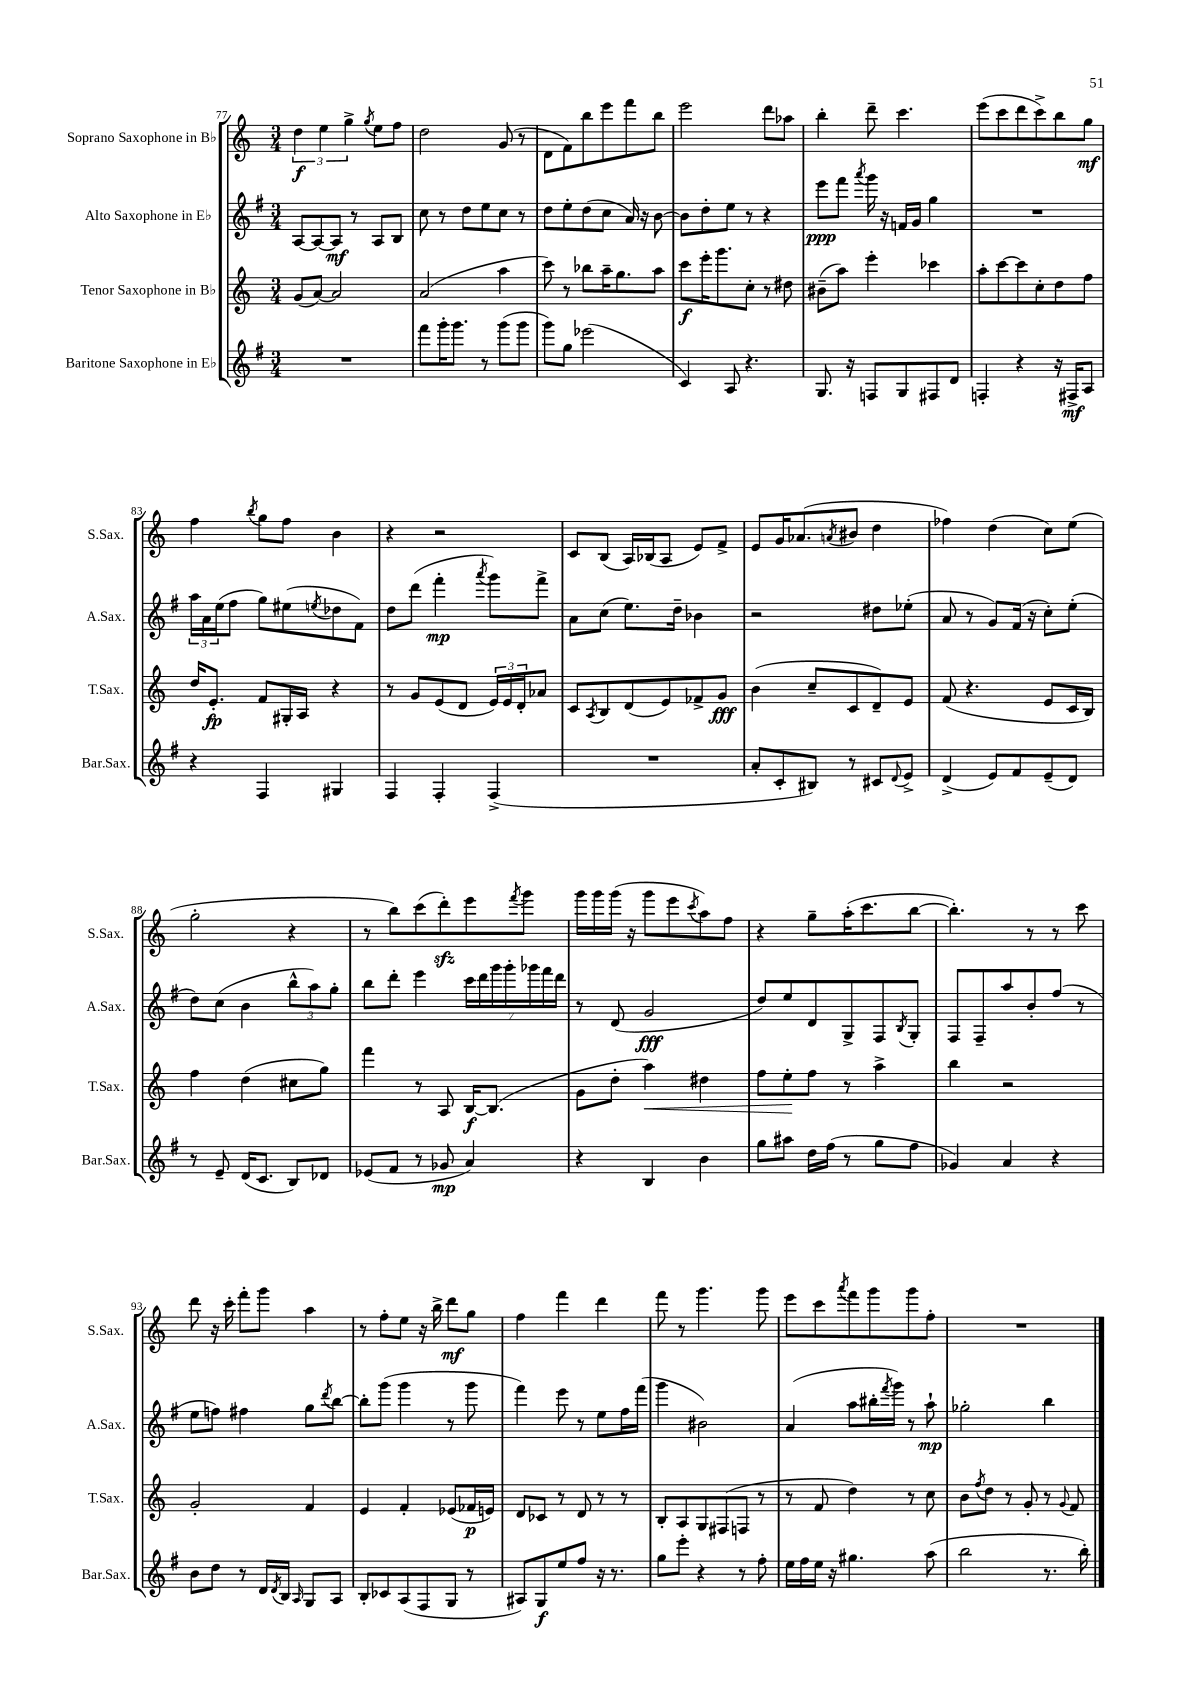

**kern	**kern	**kern	**kern
*staff4	*staff3	*staff2	*staff1
*clefG2	*clefG2	*clefG2	*clefG2
*k[f#]	*k[]	*k[f#]	*k[]
*M3/4	*M3/4	*M3/4	*M3/4
2.r	(8g/L	[8A/L	6dd\
.	[8a/J)	8A/_	.
.	.	.	6ee\
.	2a/]	8A/]J	.
.	.	.	6gg^\
.	.	8r	.
.	.	.	8qgg/
.	.	8A/L	8ee\L
.	.	8B/J	8ff\J
=	=	=	=
8fff#\L	(2a/	8cc\	2dd\
16ggg'\K	.	8r	.
8.ggg\J	.	.	.
.	.	8dd\L	.
8r	.	8ee\	.
(8ggg\L	4aa\	8cc\J	(8g/
8ggg\J	.	8r	8r
=	=	=	=
8ggg\L)	8ccc\)	8dd\L	8d\L
8gg\J	8r	8ee'\	8f\)
(2eee-\	8bb-\L	(8dd\	8bb\
.	16aa~\K	8cc\J	8eee\
.	8.gg\	.	.
.	.	16a/)	8fff\
.	.	16r	.
.	8aa\J	[8b\	8bb\J
=	=	=	=
4c/)	8ccc\L	8b\]L	2eee\
.	16eee'\K	8dd'\	.
.	8.ggg\	.	.
8A/	.	8ee\J	.
4.r	8cc'\J	8r	.
.	8r	4r	8ddd\L
.	8dd#\	.	8aa-\J
=	=	=	=
8.G/	(8b#~\L	8eee\L	4bb'\
.	8aa\J)	8fff#\J	.
16r	.	.	.
.	.	8qaaa/	.
8F/L	4eee'\	16ggg\	8ddd~\
.	.	16r	.
8G/	.	16f/LL	4.ccc\
.	.	16g/JJ	.
8F#/	4ccc-\	4gg\	.
8d/J	.	.	.
=	=	=	=
4F'/	8aa'\L	2.r	(8eee\L
.	[8ccc\	.	8ccc\
4r	8ccc\]	.	8ddd\
.	8cc'\	.	8ccc^\)
16r	8dd\	.	8bb\
16F#^/LK	.	.	.
8A/J	8ff\J	.	8gg\J
=	=	=	=
4r	16dd/LK	24aa\LL	4ff\
.	.	24a\	.
.	8.e'/J	.	.
.	.	(24ee\J	.
.	.	8ff#\J	.
.	.	.	8qbb/
4F#/	8f/L	8gg\L)	8gg\L
.	16G#'/L	(8ee#\	8ff\J
.	16A/JJ	.	.
.	.	8qee/	.
4G#/	4r	8dd-\	4b\
.	.	8f#\J)	.
=	=	=	=
4F#/	8r	8dd\L	4r
.	8g/L	(8ddd\J	.
4F#'/	(8e/	4fff#'\	2r
.	8d/J	.	.
.	.	8qaaa/	.
(4F#^/	24e/LL)	8ggg\L)	.
.	24e/	.	.
.	24d'/J	.	.
.	8a-/J	8fff#^\J	.
=	=	=	=
2.r	8c/L	8a\L	8c/L
.	8qA/	.	.
.	8B/	(8cc\J	(8B/J
.	(8d/	8.ee\L)	16A/LL)
.	.	.	(16B-/J
.	8e/)	.	8A/J
.	.	16dd~\Jk	.
.	8f-^/	4b-\	8e/L)
.	8g/J	.	8f^/J
=	=	=	=
8a'/L	(4b\	2r	8e/L
8c'/	.	.	16g/K
.	.	.	(8.a-/
8B#/J)	8cc~/L	.	.
.	.	.	8qa/
8r	8c/	.	8b#/J
8c#/L	8d~/)	8dd#\L	4dd\
8qqd/	.	.	.
8e^/J	8e/J	(8ee-'\J	.
=	=	=	=
(4d^/	(8f/	8a/	4ff-\)
.	4.r	8r	.
8e/L)	.	8g/L)	(4dd\
8f#/	.	(16f#/Jk	.
.	.	16r	.
(8e~/	8e/L	8cc'\L)	8cc\L)
8d/J)	16c/L	(8ee'\J	(8ee\J
.	16B/JJ)	.	.
=	=	=	=
8r	4ff\	8dd\L)	2gg'\
8e~/	.	(8cc\J	.
(16d/LK	(4dd\	4b\	.
8.c/J	.	.	.
8B/L)	8cc#\L	12bb^^\L	4r
.	.	12aa\)	.
8d-/J	8gg\J)	.	.
.	.	12gg'\J	.
=	=	=	=
(8e-/L	4fff\	8bb\L	8r
8f#/J	.	8ddd'\J	8bb\L)
8r	8r	4eee\	(8ccc\
8g-/	8A/	.	8ddd'\)
4a/)	[16B/LK	28ccc\LL	8eee\
.	.	28ddd\	.
.	(8.B/]J	.	.
.	.	28ggg\	.
.	.	28ggg'\	.
.	.	.	8qfff/
.	.	.	8ggg\J
.	.	28ggg-\	.
.	.	28fff#\	.
.	.	28ddd\JJ	.
=	=	=	=
4r	8g\L	8r	16ggg\LL
.	.	.	16ggg\
.	8dd'\J	(8d/	(16ggg\JJ
.	.	.	16r
4B/	4aa\)	2g/	8ggg\L
.	.	.	8eee\
.	.	.	8qccc/
4b\	4dd#\	.	8aa\)
.	.	.	8ff\J
=	=	=	=
8gg\L	8ff\L	8dd/L)	4r
8aa#\J	8ee'\	8ee/	.
16dd\LL	8ff\J	8d/	8gg~\L
(16ff#\JJ	.	.	.
8r	8r	8G^/	(16aa'\K
.	.	.	8.ccc\
8gg\L	4aa^\	8F#/	.
.	.	8qB/	.
8ff#\J	.	8G'/J	[8bb\J
=	=	=	=
4g-/)	4bb\	8F#/L	4.bb'\])
.	.	8F#~/	.
4a/	2r	8aa/	.
.	.	8b'/	8r
4r	.	(8ff#/J	8r
.	.	8r	8ccc\
=	=	=	=
8b\L	2g'/	8ee\L	8ddd\
8dd\J	.	8ff\J)	16r
.	.	.	16ccc'\
8r	.	4ff#\	8fff'\L
16d/LL	.	.	8ggg\J
8qd/	.	.	.
16B/JJ	.	.	.
16qqA/	.	.	.
8G/L	4f/	8gg\L	4aa\
.	.	8qddd/	.
8A/J	.	[8bb\J	.
=	=	=	=
8B'/L	4e/	8bb'\]L	8r
8c-/	.	(8ggg\J	8ff'\L
(8A/	4f'/	4ggg\	8ee\J
8F#/	.	.	16r
.	.	.	16bb^\
8G/J	(8e-/L	8r	8ddd\L
8r	16f-/L	8ggg\	8gg\J
.	16e/JJ)	.	.
=	=	=	=
8A#/L)	8d/L	4fff#\)	4ff\
8G/	8c-/J	.	.
8ee/	8r	8eee\	4fff\
8ff#/J	8d/	8r	.
16r	8r	8ee\L	4ddd\
8.r	.	.	.
.	8r	16ff#\L	.
.	.	(16fff#\JJ	.
=	=	=	=
8gg\L	8B'/L	4ggg\	8fff\
8eee'\J	8A/	.	8r
4r	8G/	2b#\)	4.ggg\
.	(8F#/	.	.
8r	8F/J	.	.
8ff#'\	8r	.	8ggg\
=	=	=	=
16ee\LL	8r	(4a/	8eee\L
16ff#\	.	.	.
16ee\JJ	8f/	.	8ccc\
16r	.	.	.
.	.	.	8qaaa/
4.gg#\	4dd\)	8aa\L	8fff\
.	.	16bb#'\L	8ggg\
.	.	8qfff#/	.
.	.	16ggg\JJ)	.
.	8r	8r	8ggg\
(8aa\	8cc\	8aa`\	8ff'\J
=	=	=	=
2bb\	8b\L	2gg-'\	2.r
.	8qff/	.	.
.	8dd\J	.	.
.	8r	.	.
.	8g'/	.	.
8.r	8r	4bb\	.
.	8qqg/	.	.
.	8f/	.	.
16bb'\)	.	.	.
==	==	==	==
*-	*-	*-	*-
